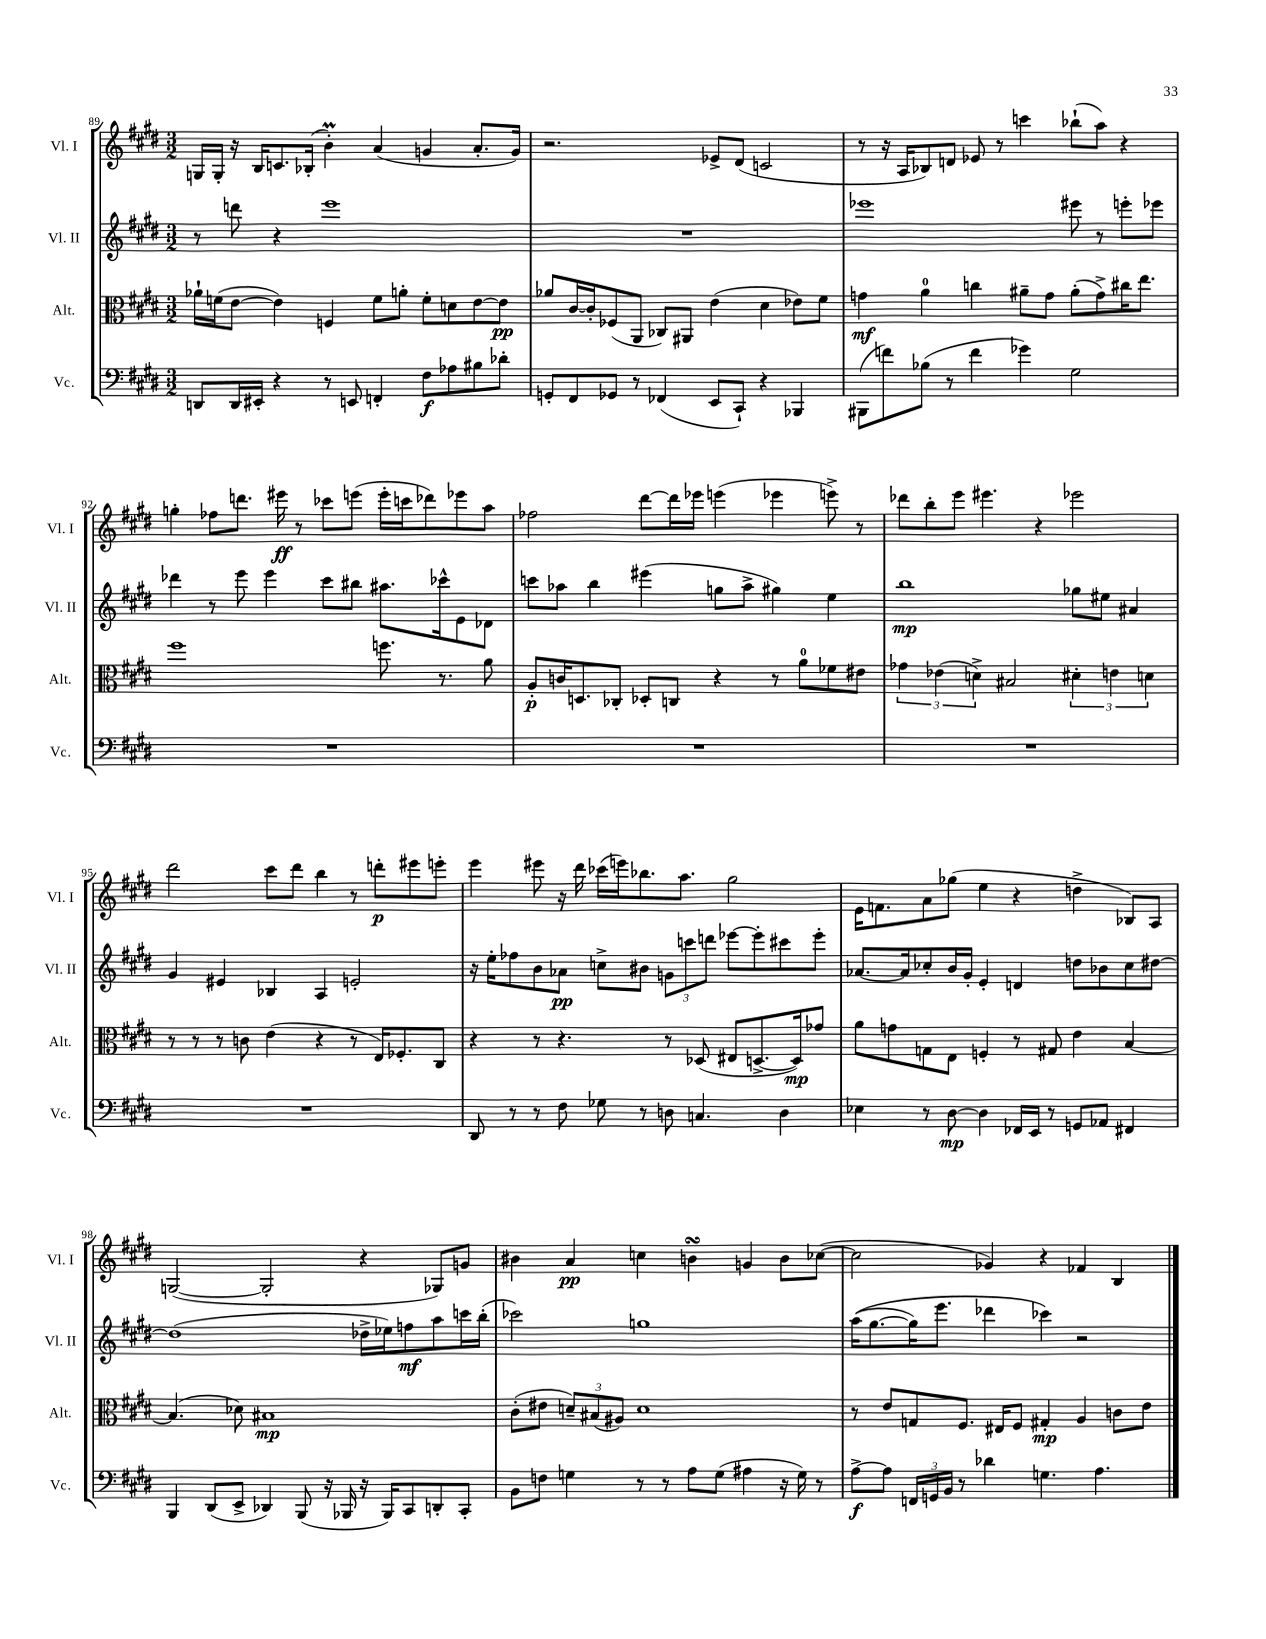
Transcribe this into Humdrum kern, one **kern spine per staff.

**kern	**kern	**kern	**kern
*staff4	*staff3	*staff2	*staff1
*clefF4	*clefC3	*clefG2	*clefG2
*k[f#c#g#d#]	*k[f#c#g#d#]	*k[f#c#g#d#]	*k[f#c#g#d#]
*M3/2	*M3/2	*M3/2	*M3/2
8DD	16a-`	8r	16G
.	(16f	.	16G'
16DD	[8e	8ddd	16r
16EE#'	.	.	16B
4r	4e])	4r	8.c
.	.	.	(16B-'
8r	4F	1eee	4b')
8EE	.	.	.
4FF'	8f	.	(4a
.	8a'	.	.
8F#	8f'	.	4g
8A-	8d	.	.
8B#	[8e	.	8.a'
8d-'	8e]	.	.
.	.	.	16g)
=	=	=	=
8GG'	8a-	1.r	2.r
8FF#	[16c#	.	.
.	16c#']	.	.
8GG-	(8F-	.	.
8r	8AA	.	.
(4FF-	8C-)	.	.
.	8AA#	.	.
8EE	(4e	.	8e-^
8CC#`)	.	.	(8d#
4r	4d#	.	2c
4BBB-	8e-)	.	.
.	8f#	.	.
=	=	=	=
(8BBB#	4g	1eee-	8r
8f)	.	.	16r
.	.	.	16A
(8B-	4a	.	8B-)
8r	.	.	8d
4f	4cc	.	8e-
.	.	.	8r
4g-)	8a#~	.	4ccc
.	8g	.	.
2G#	(8a#'	8eee#	(8bb-`
.	8g^)	8r	8aa)
.	16cc#	8eee'	4r
.	8.ee	.	.
.	.	8eee-	.
=	=	=	=
1.r	1ff#	4ddd-	4gg'
.	.	8r	8ff-
.	.	8eee	8.ddd
.	.	4eee	.
.	.	.	16eee#
.	.	.	8r
.	.	8ccc#	8ccc-
.	.	8bb#	(8eee
.	8.ff	8.aa#	16eee'
.	.	.	16ccc
.	.	.	8ddd-)
.	8.r	16ccc-^^	.
.	.	8e	8eee-
.	8a	8d-	8aa
=	=	=	=
1.r	8A'	8ccc	2ff-
.	16c	8aa-	.
.	8.D	.	.
.	.	4bb	.
.	8C-'	.	.
.	8D-'	(4eee#	[8ddd#
.	8C	.	16ddd#]
.	.	.	16eee-
.	4r	8gg	(4eee
.	.	8aa-^	.
.	8r	4gg#)	4eee-
.	8a	.	.
.	8f-	4ee	8eee^)
.	8e#	.	8r
=	=	=	=
1.r	6g-	1bb	8ddd-
.	.	.	8bb'
.	(6e-	.	.
.	.	.	8eee
.	6d^)	.	.
.	.	.	4.eee#
.	2B#	.	.
.	.	.	4r
.	6d#'	8gg-	2eee-
.	.	8ee#	.
.	6e	.	.
.	.	4a#	.
.	6d	.	.
=	=	=	=
1.r	8r	4g#	2ddd#
.	8r	.	.
.	8r	4e#	.
.	8c	.	.
.	(4e	4B-	8ccc#
.	.	.	8ddd#
.	4r	4A	4bb
.	8r	2e'	8r
.	16E)	.	8ddd'
.	8.F-'	.	.
.	.	.	8eee#
.	8C#	.	8eee'
=	=	=	=
8DD#	4r	16r	4eee
.	.	16ee'	.
8r	.	8ff-	.
8r	8r	8b	8eee#
8F#	4.r	8a-	16r
.	.	.	16ddd#
8G-	.	8cc^	(16ccc-
.	.	.	16eee)
8r	.	8b#	8.bb-
8D	8r	12g	.
.	.	.	8.aa
.	.	12ccc	.
4.C	(8D-	.	.
.	.	12ddd	.
.	8E#	[8eee-	2gg#
.	[8.D^	8eee-']	.
4D	.	8ccc#	.
.	16D])	.	.
.	8g-	8eee-'	.
=	=	=	=
4E-	8a	[8.a-	16e
.	.	.	8.f
.	8g	.	.
.	.	16a-]	.
8r	8G	8cc-'	8a
[8D#	8E	16b	(8gg-
.	.	16g#'	.
4D#]	4F'	4e'	4ee
16FF-	8r	4d	4r
16EE	.	.	.
8r	8G#	.	.
8GG	4e	8dd	4dd^
8AA-	.	8b-	.
4FF#	[4B	8cc-	8B-)
.	.	[8dd#	8A
=	=	=	=
4BBB	(4.B]	(1dd#]	([2G
(8DD#	.	.	.
8EE^	8d-)	.	.
4DD-)	1B#	.	2G']
(8BBB	.	.	.
16r	.	.	.
16BBB-	.	.	.
16r	.	16dd-^	4r
16BBB-)	.	16ee-)	.
8CC#	.	8ff	.
8DD'	.	8aa	8G-)
8CC#'	.	16ccc	8g
.	.	(16bb'	.
=	=	=	=
8BB	(8c#'	2ccc-)	4b#
8F	8e#	.	.
4G	12d~)	.	4a
.	(12B#	.	.
.	12A#)	.	.
8r	1d	1gg	4cc
8r	.	.	.
8A	.	.	4b
(8G	.	.	.
4A#	.	.	4g
16r	.	.	8b
16G)	.	.	.
8r	.	.	([8cc-
=	=	=	=
[8A^	8r	&((16aa	2cc-]
.	.	[8.gg#	.
8A]	8e	.	.
24FF	8G	16gg#])	.
24GG	.	.	.
.	.	8.eee	.
24BB	.	.	.
8r	8.F#	.	.
4d-	.	4ddd-	4g-)
.	16E#	.	.
.	8F#	.	.
4.G	4G#'	4ccc-&)	4r
.	4A	2r	4f-
4.A	.	.	.
.	8c	.	4B
.	8e	.	.
==	==	==	==
*-	*-	*-	*-
